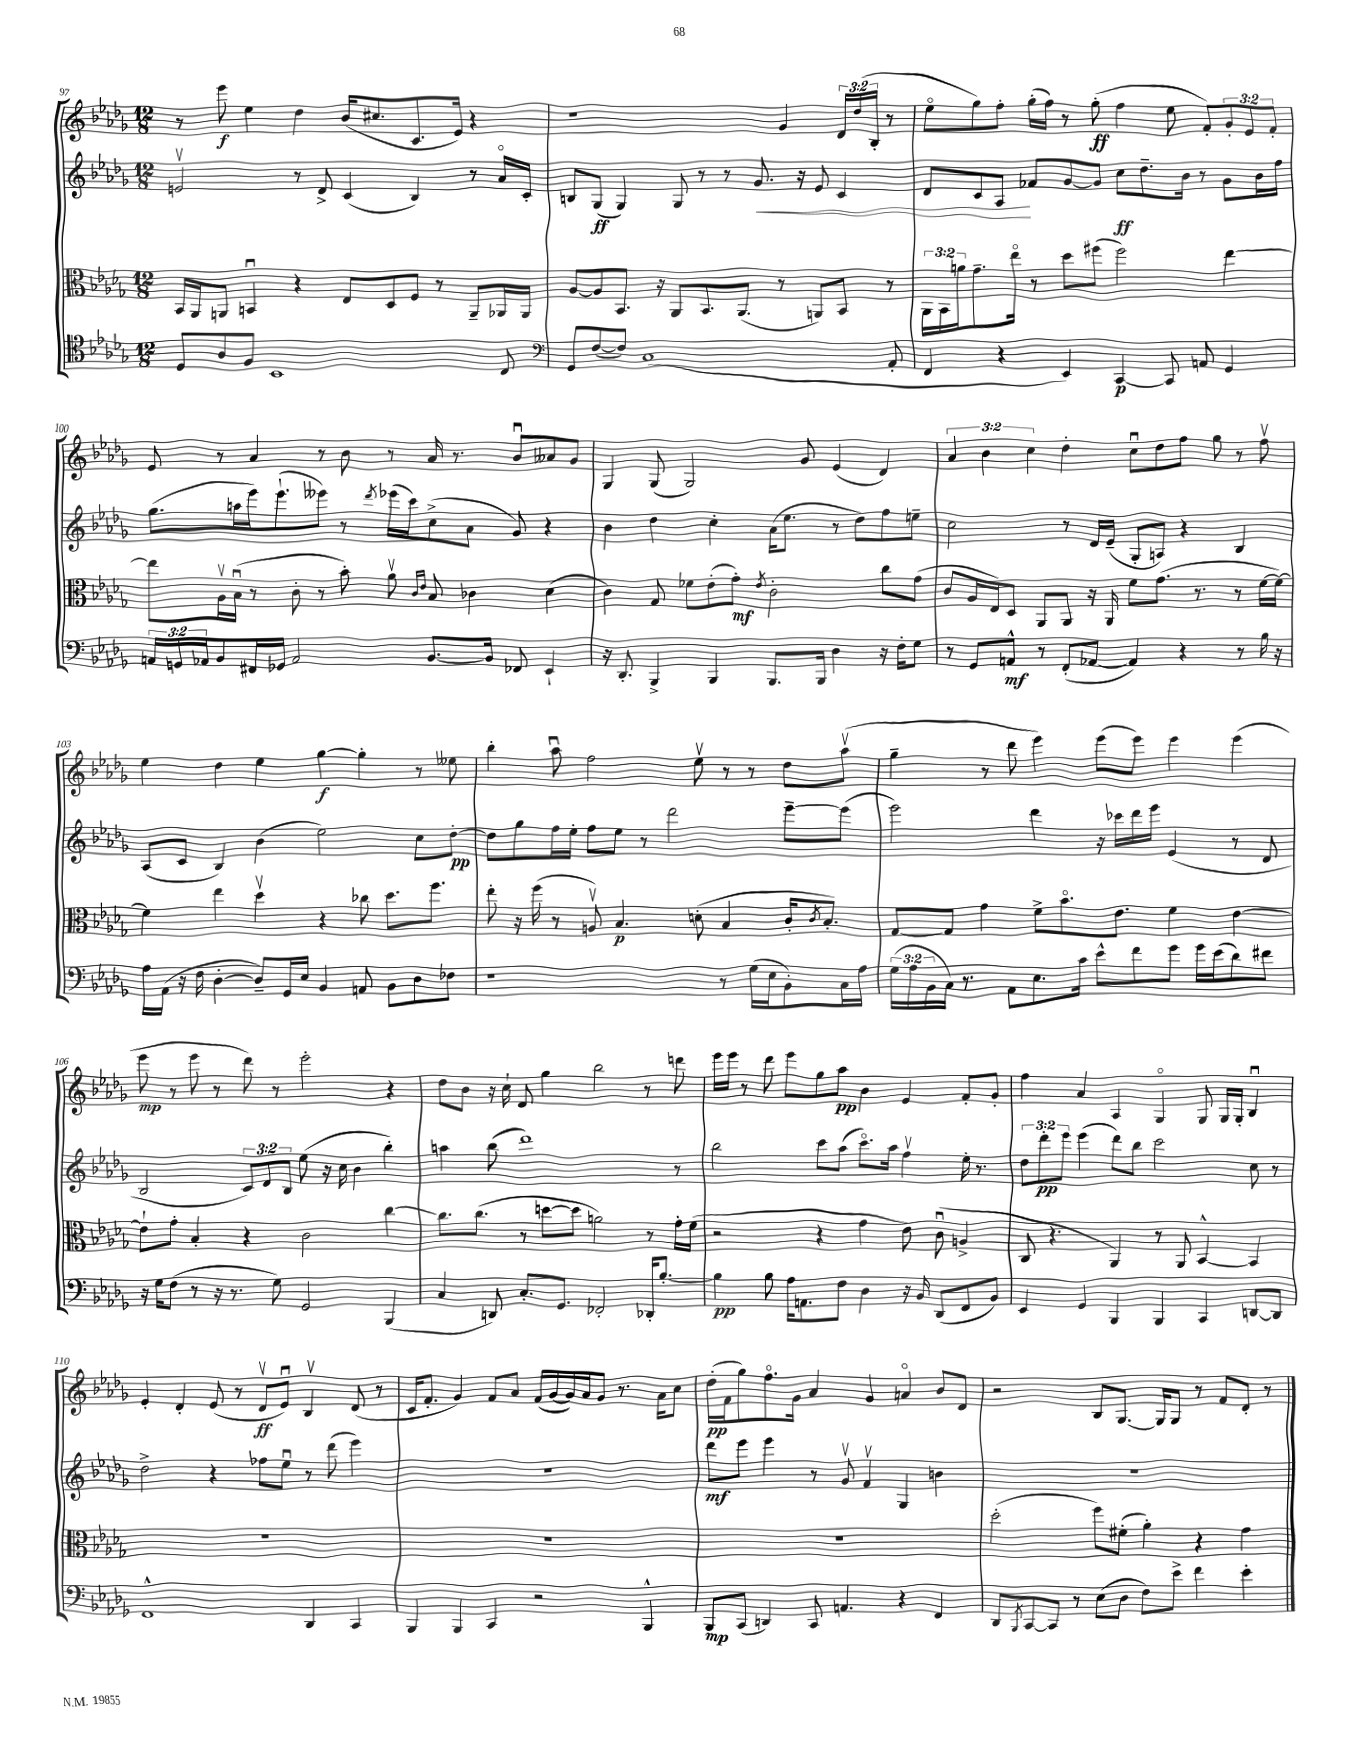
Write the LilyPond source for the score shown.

<<
\new StaffGroup <<
\new Staff = "s0" {
    \clef treble \key des \major \numericTimeSignature \time 12/8 \override Staff.TupletNumber.text = #tuplet-number::calc-fraction-text
    r8 ees'''8\f ees''4 des''4 bes'16( cis''8. c'8. ees'16) r4 |
    r1 ges'4 \tuplet 3/2 { des'16 des''16( bes16-. } r8 |
    ees''8\flageolet ges''8) f''8-. ges''16-.( f''16) r8 ges''8-.\ff( f''4 ees''8 f'8-.) \tuplet 3/2 { ges'8-. ees'8 f'8-. } |
    ees'8 r8 aes'4 r8 bes'8 r8 aes'16 r8. bes'8\downbow aeses'8 ges'8 |
    ges4 ges8( ges2) ges'8 ees'4( des'4) |
    \tuplet 3/2 { aes'4 bes'4 c''4 } des''4-. c''8\downbow des''8 f''8 ges''8 r8 f''8\upbow |
    ees''4 des''4 ees''4 ges''4~\f ges''4-. r8 eeses''8 |
    bes''4-. aes''8\downbow f''2 ees''8\upbow r8 r8 des''8 aes''8\upbow( |
    ges''4-- r8 des'''8 ees'''4) ees'''8( ees'''8) ees'''4 ees'''4( |
    ees'''8\mp r8 ees'''8 r8 des'''8) r8 ees'''2-. r4 |
    des''8 bes'8 r16 c''16-! des'8 ges''4 bes''2 r8 d'''8 |
    ees'''16 ees'''16 r8 des'''8 ees'''8 ges''8 aes''8\pp bes'4 ees'4 f'8-. ges'8-. |
    f''4 aes'4 aes4 ges4\flageolet ges8 ges16 ges16-. bes4\downbow |
    ees'4-. des'4-. ees'8( r8 des'8\upbow\ff ees'8\downbow) bes4\upbow des'8( r8 |
    c'16 f'8.-. ges'4) f'8 aes'8 f'16( ges'16~ ges'16) aes'16 ges'8 r8. aes'16 c''8 |
    des''16-.\pp( f'16 ges''8) f''8.\flageolet ges'16 aes'4 ges'4 a'4\flageolet bes'8 des'8 |
    r2 bes8 ges8.~ ges16 ges8 r8 f'8 des'8-. r8 \bar "|." |
}
\new Staff = "s1" {
    \clef treble \key des \major \numericTimeSignature \time 12/8 \override Staff.TupletNumber.text = #tuplet-number::calc-fraction-text
    e'2\upbow r8 des'8-> c'4( bes4) r8 aes'16\flageolet c'16-. |
    b8 ges8\ff( ges4) ges8 r8 r8 ges'8.\< r16 ees'8 c'4 |
    des'8 c'8 aes8\! fes'8 ges'8~ ges'8 c''8\ff des''8.-- bes'16 r8 ges'8 bes'16 f''16 |
    ges''8.( a''16 ees'''16) ees'''8.-!( eeses'''8) r8 \acciaccatura { des'''8 } ees'''16( c'''16) c''8->( aes'8 ges'8) r4 |
    bes'4 des''4 c''4-. aes'16( ees''8. r8 des''8) f''8 e''8-- |
    c''2 r8 des'16 ees'16--( ges8-. a8) r4 bes4 |
    aes8( c'8 bes4) bes'4( ees''2) c''8 des''8~-.\pp |
    des''8 ges''8 f''16 ees''16-. f''8 ees''8 r8 des'''2 ees'''8~-- ees'''8( |
    ees'''2) des'''4 r16 ces'''16 des'''16 ees'''16 ees'4( r8 des'8 |
    bes2 \tuplet 3/2 { c'8) des'8 bes8 } ees''8( r16 c''16 bes'4 bes''4-.) |
    a''4 bes''8( des'''1) r8 |
    bes''2 c'''8 aes''8( c'''8.\flageolet) aes''16 f''4\upbow ees''16-. r8. |
    \tuplet 3/2 { des''8 des'''8-.\pp ees'''8 } ees'''4( des'''8) bes''8 c'''2 c''8 r8 |
    des''2-> r4 fes''8 ees''8\downbow r8 des'''8( ees'''4) |
    R1. |
    des'''8\mf ees'''8 ees'''4 r8 ges'8\upbow f'4\upbow ges4 b'4 |
    R1. \bar "|." |
}
\new Staff = "s2" {
    \clef alto \key des \major \numericTimeSignature \time 12/8 \override Staff.TupletNumber.text = #tuplet-number::calc-fraction-text
    bes,16 aes,16 a,8 b,4\downbow r4 ees8 des8 f8 r8 a,8-- aes,16 aes,16 |
    aes8~ aes8 bes,8. r16 aes,8 bes,8. aes,8.( r8 a,8) bes,8 r8 |
    \tuplet 3/2 { aes,16 bes,16 a'16 } ges'8.-- ees''16\flageolet r8 des''8 fis''8( fis''2) ees''4~ |
    ees''8 aes16\upbow bes16\downbow( r8 c'8-. r8 bes'8-.) aes'8\upbow \grace { c'16 ees'16 } bes8 ces'4 des'4( |
    c'4) ges8 fes'8 ees'8-.( ges'8-.\mf) \acciaccatura { ees'8 } c'2-. c''8 ges'8( |
    c'8 aes16 ees16) des8 aes,8 aes,8 r16 aes,16 f'8 ges'8.( r8. r8 f'16~ f'16~) |
    f'4 ees''4 des''4\upbow r4 ces''8 des''8. f''8. |
    ees''8-. r16 f''16( r8 a8\upbow) bes4.\p d'8-.( bes4 c'16-. \acciaccatura { c'8 } bes8.-.) |
    ges8~ ges8 ges'4 f'8-> bes'8.\flageolet ees'8. f'4 ees'4~ |
    ees'8-! ges'8-. bes4-. r4 c'2 c''4~ |
    c''8. c''8.( r8 d''8~ d''8 a'2) r8 ges'16-. f'16( |
    r2 r4 ges'4 ees'8) c'8\downbow( a4-> |
    c8 r4. aes,4) r8 aes,8 bes,4~-^ bes,4 |
    R1. |
    R1. |
    R1. |
    des''2-.( f''8) fis'8-.( aes'4-.) r4 ges'4 \bar "|." |
}
\new Staff = "s3" {
    \clef tenor \key des \major \numericTimeSignature \time 12/8 \override Staff.TupletNumber.text = #tuplet-number::calc-fraction-text
    des8 aes8 f8 bes,1 c8 |
    \clef bass ges,8 f8~( f8) c1( aes,8-. |
    f,4 r4 ees,4) c,4~\p c,8 a,8 ges,4 |
    \tuplet 3/2 { a,16 g,16 aes,16 } bes,8 fis,16 ges,16 aes,2 bes,8.~ bes,16 fes,8 ees,4-! |
    r16 des,8.-. bes,,4-> bes,,4 bes,,8. bes,,16 des4 r16 f16-. ges8 |
    r8 ges,8 a,8-^\mf r8 f,8-.( aes,8~ aes,4) r4 r8 bes16 r16 |
    aes16 aes,16( r16 f16 des4~-. des8--) ges,16 ees16 bes,4 a,8 bes,8 des8 fes8 |
    r1 r8 ges16( ees16 bes,8-.) c16 aes16 |
    \tuplet 3/2 { ges16( aes16 bes,16 } c16) r8. aes,8 ees8. c'16 ees'8-^ f'8 ges'8 ges'16 ees'16( des'8) fis'8 |
    r16 ges16 f8( r8 r16 r8. ges8) ges,2 bes,,4( |
    c4 d,8) c8.-. ges,8. fes,2-. des,16-. bes8.~-. |
    bes4\pp bes8 aes16 a,8. f8 des4 r16 bes,16 des,8( f,8 bes,8) |
    ees,4 ges,4 bes,,4 bes,,4 c,4 d,8~ d,8 |
    f,1-^ des,4 c,4 |
    bes,,4 bes,,4 c,4 r2 bes,,4-^ |
    bes,,8\mp c,8( d,4) c,8 a,4. r4 f,4 |
    des,8 \acciaccatura { bes,,8 } c,8~ c,8 r8 ees8( des8 f8) ees'8-> f'4 ees'4-. \bar "|." |
}
>>
>>
\layout { \context { \Score currentBarNumber = #97 } }
